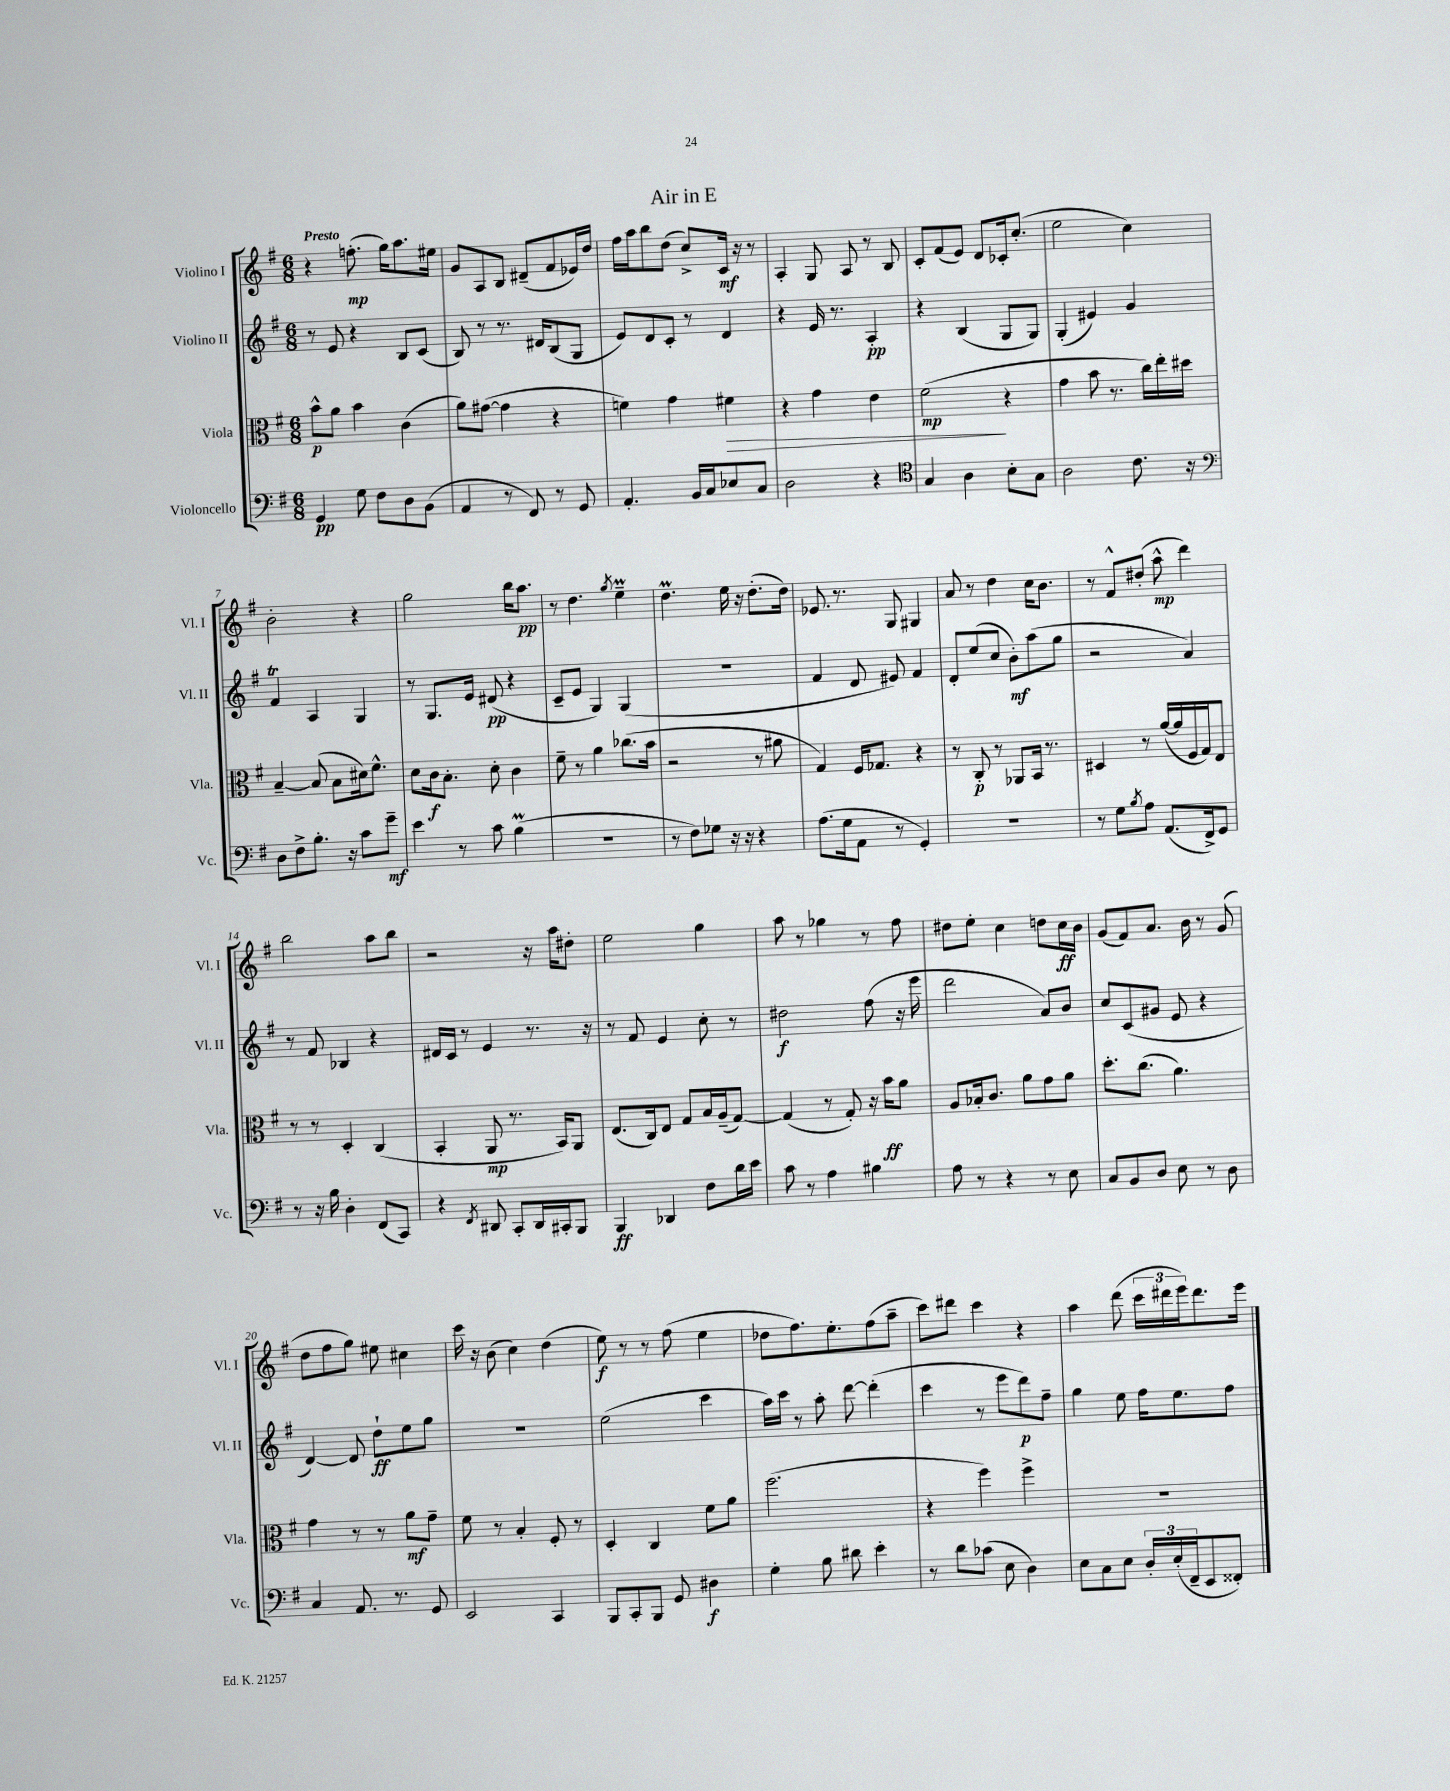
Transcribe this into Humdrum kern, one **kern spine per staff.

**kern	**dynam	**kern	**dynam	**kern	**dynam	**kern	**dynam
*part4	*part4	*part3	*part3	*part2	*part2	*part1	*part1
*staff4	*staff4	*staff3	*staff3	*staff2	*staff2	*staff1	*staff1
*I"Violoncello	*	*I"Viola	*	*I"Violino II	*	*I"Violino I	*
*I'Vc.	*	*I'Vla.	*	*I'Vl. II	*	*I'Vl. I	*
*clefF4	*	*clefC3	*	*clefG2	*	*clefG2	*
*k[f#]	*	*k[f#]	*	*k[f#]	*	*k[f#]	*
*M6/8	*	*M6/8	*	*M6/8	*	*M6/8	*
=1	=1	=1	=1	=1	=1	=1	=1
!	!	!	!	!	!	!LO:TX:a:B:t=Presto	!
4GG/	pp	8b^^\L	p	8r	.	4r	.
.	.	8a\J	.	8e/	.	.	.
8G\	.	4b\	.	4r	.	(8.ffn'\	mp
8F#\L	.	.	.	.	.	.	.
.	.	.	.	.	.	16gg\KL)	.
8D\	.	(4c\	.	8B/L	.	8.aa\	.
(8BB\J	.	.	.	(8c/J	.	.	.
.	.	.	.	.	.	16ee#X\Jk	.
=2	=2	=2	=2	=2	=2	=2	=2
4AA/	.	8a\L)	.	8B/)	.	8g/L	.
.	.	([8g#X\J	.	8r	.	8A/	.
8r	.	4g#\]	.	8.r	.	8B/J	.
8FF#/)	.	.	.	.	.	(8d#X~/L	.
.	.	.	.	16d#X/KL	.	.	.
8r	.	4r	.	(8B/	.	8f#/	.
8GG/	.	.	.	8G/J	.	16e-X/L)	.
.	.	.	.	.	.	16dd/JJ	.
=3	=3	=3	=3	=3	=3	=3	=3
4.AA'/	.	4fn\)	.	8e/L)	.	16ff#\LL	.
.	.	.	.	.	.	16aa\J	.
.	.	.	.	8d/	.	8bb\	.
.	.	4g\	.	8c'/J	.	(8dd\J	.
16BB/LL	.	.	.	8r	.	8cc^/L)	.
16C/J	.	.	.	.	.	.	.
!	!	!	!LO:HP:b	!	!	!	!
8E-X/	.	4f#X\	>	4d/	.	16c/Jk	mf
.	.	.	.	.	.	16r	.
8C/J	.	.	.	.	.	8r	.
=4	=4	=4	=4	=4	=4	=4	=4
2D\	.	4r	.	4r	.	4A'/	.
.	.	4g\	.	16e/	.	8G/	.
.	.	.	.	8.r	.	.	.
.	.	.	.	.	.	8A/	.
4r	.	4e\	.	4A'/	pp	8r	.
.	.	.	.	.	.	8B/	.
=5	=5	=5	=5	=5	=5	=5	=5
*clefC4	*	*	*	*	*	*	*
4G/	.	(2f#\	mp	4r	.	8c'/L	.
.	.	.	.	.	.	(8f#/	.
4A\	.	.	.	(4B/	.	8e/J)	.
.	.	.	.	.	.	8d/L	.
8B'\L	.	4r	]	8G/L	.	16c-X'/k	.
.	.	.	.	.	.	(8.cc'/J	.
8G\J	.	.	.	8G/J)	.	.	.
=6	=6	=6	=6	=6	=6	=6	=6
2A\	.	4g\	.	(4G'/	.	2ee\	.
.	.	8b\	.	4e#X/)	.	.	.
.	.	8.r	.	.	.	.	.
8.c\	.	.	.	4g/	.	4cc\)	.
.	.	16cc\LL)	.	.	.	.	.
.	.	16ee'\	.	.	.	.	.
16r	.	16dd#X\JJ	.	.	.	.	.
!!LO:LB:g=z
=7	=7	=7	=7	=7	=7	=7	=7
*clefF4	*	*	*	*	*	*	*
8D\L	.	[4B~/	.	4f#t/	.	2b'\	.
8F#^\	.	.	.	.	.	.	.
8.B'\J	.	(8B/]	.	4A/	.	.	.
.	.	8B\L	.	.	.	.	.
16r	.	.	.	.	.	.	.
8c\L	.	16d#X\k)	.	4G/	.	4r	.
.	.	8.f#^^\J	.	.	.	.	.
8g~\J	mf	.	.	.	.	.	.
=8	=8	=8	=8	=8	=8	=8	=8
4e\	.	8d\L	.	8r	.	2gg\	.
.	.	16c\k	f	8.G/L	.	.	.
.	.	8.B'\J	.	.	.	.	.
8r	.	.	.	.	.	.	.
.	.	.	.	16e/Jk	.	.	.
8c\	.	8d'\	.	(8d#X/	pp	.	.
(4Bm\	.	4c\	.	4r	.	16bb\KL	.
.	.	.	.	.	.	8.aa\J	pp
=9	=9	=9	=9	=9	=9	=9	=9
2.r	.	8f#~\	.	8c~/L	.	8r	.
.	.	8r	.	8e/J	.	4.dd\	.
.	.	4a\	.	4G/)	.	.	.
.	.	.	.	.	.	8qgg/	.
.	.	(8.cc-X\L	.	(4G/	.	4eeM~\	.
.	.	16b\Jk	.	.	.	.	.
=10	=10	=10	=10	=10	=10	=10	=10
8r	.	2r	.	2.r	.	4.ddM\	.
8F#\L)	.	.	.	.	.	.	.
8G-X\J	.	.	.	.	.	.	.
16r	.	.	.	.	.	16ee\	.
16r	.	.	.	.	.	16r	.
4r	.	8r	.	.	.	(8.dd'\L	.
.	.	8a#X\	.	.	.	.	.
.	.	.	.	.	.	16dd\Jk)	.
=11	=11	=11	=11	=11	=11	=11	=11
(8.A\L	.	4G/)	.	4f#/	.	8.e-X/	.
16G\k	.	.	.	.	.	8.r	.
8AA\J	.	16F#/KL	.	8d/	.	.	.
.	.	8.G-X/J	.	.	.	.	.
8r	.	.	.	8e#X/)	.	8G/	.
4GG'/)	.	4r	.	4f#/	.	4G#X/	.
=12	=12	=12	=12	=12	=12	=12	=12
2.r	.	8r	.	8d'/L	.	8a/	.
.	.	8C'/	p	(8ee/	.	8r	.
.	.	8r	.	8cc/J	.	4dd\	.
.	.	8AA-X/L	.	8b'\L)	mf	.	.
.	.	16BB/Jk	.	(8aa\	.	16cc\KL	.
.	.	8.r	.	.	.	8.b\J	.
.	.	.	.	8gg\J	.	.	.
=13	=13	=13	=13	=13	=13	=13	=13
8r	.	4D#X/	.	2r	.	8r	.
8G\L	.	.	.	.	.	8f#^^/L	.
8qB/	.	.	.	.	.	.	.
8A\J	.	8r	.	.	.	(8dd#X'/J	.
(8.AA/L	.	([16a/LL	.	.	.	8aa^^\	mp
.	.	16a/]	.	.	.	.	.
.	.	16F#/	.	4a/)	.	4ddd\)	.
16FF#^/k)	.	16G/J)	.	.	.	.	.
8GG/J	.	8E/J	.	.	.	.	.
!!LO:LB:g=z
=14	=14	=14	=14	=14	=14	=14	=14
8r	.	8r	.	8r	.	2bb\	.
16r	.	8r	.	8f#/	.	.	.
16B\	.	.	.	.	.	.	.
4D'\	.	4D'/	.	4B-X/	.	.	.
(8FF#/L	.	(4C/	.	4r	.	8aa\L	.
8CC/J)	.	.	.	.	.	8bb\J	.
=15	=15	=15	=15	=15	=15	=15	=15
4r	.	4BB'/	.	16d#X/LL	.	2r	.
.	.	.	.	16c/JJ	.	.	.
.	.	.	.	8r	.	.	.
8qFF#/	.	.	.	.	.	.	.
8DD#X/	.	8AA/	mp	4e/	.	.	.
8CC'/L	.	8.r	.	.	.	.	.
16DD#/L	.	.	.	8.r	.	16r	.
16CC#X'/J	.	16BB/KL)	.	.	.	16aa\KL	.
8BBB/J	.	8AA/J	.	.	.	8dd#X'\J	.
.	.	.	.	16r	.	.	.
=16	=16	=16	=16	=16	=16	=16	=16
4BBB/	ff	(8.E/L	.	8r	.	2ee\	.
.	.	.	.	8f#/	.	.	.
.	.	16C/k)	.	.	.	.	.
4DD-X/	.	8E/J	.	4e/	.	.	.
.	.	8G/L	.	.	.	.	.
8F#\L	.	16B/L	.	8cc'\	.	4gg\	.
.	.	(16A~/J	.	.	.	.	.
16d\L	.	[8G/J)	.	8r	.	.	.
16e\JJ	.	.	.	.	.	.	.
=17	=17	=17	=17	=17	=17	=17	=17
8c\	.	(4G/]	.	2dd#X\	f	8aa\	.
8r	.	.	.	.	.	8r	.
4A\	.	8r	.	.	.	4gg-X\	.
.	.	8G'/)	.	.	.	.	.
4B#X\	.	16r	.	(8ff#\	.	8r	.
.	.	16b\KL	ff	.	.	.	.
.	.	8a\J	.	16r	.	8ff#\	.
.	.	.	.	16eee\	.	.	.
=18	=18	=18	=18	=18	=18	=18	=18
8A\	.	8A/L	.	2ddd\	.	8dd#X\L	.
8r	.	16B-X'/k	.	.	.	8ee'\J	.
.	.	8.c/J	.	.	.	.	.
4r	.	.	.	.	.	4cc\	.
.	.	8a\L	.	.	.	.	.
8r	.	8g\	.	8a/L)	.	8ddn\L	.
8E\	.	8a\J	.	8b/J	.	16cc\L	ff
.	.	.	.	.	.	16b\JJ	.
=19	=19	=19	=19	=19	=19	=19	=19
8C/L	.	8.dd'\L	.	8cc/L	.	(8g/L	.
8BB/	.	.	.	(8c/	.	8f#/)	.
.	.	(8.cc\J	.	.	.	.	.
8D/J	.	.	.	8g#X/J	.	8.a/J	.
8E\	.	4.a\)	.	8e/	.	.	.
.	.	.	.	.	.	16b\	.
8r	.	.	.	4r	.	8r	.
8D\	.	.	.	.	.	(8g/	.
!!LO:LB:g=z
=20	=20	=20	=20	=20	=20	=20	=20
4C/	.	4g\	.	[4d/)	.	8dd\L	.
.	.	.	.	.	.	8ff#\	.
8.AA/	.	8r	.	8d/]	.	8gg\J)	.
.	.	8r	.	8dd`\L	ff	8ee#X\	.
8.r	.	.	.	.	.	.	.
.	.	8a\L	mf	8ee\	.	4cc#X\	.
8GG/	.	8g~\J	.	8gg\J	.	.	.
=21	=21	=21	=21	=21	=21	=21	=21
2EE/	.	8f#\	.	2.r	.	16ccc\	.
.	.	.	.	.	.	16r	.
.	.	8r	.	.	.	(8b\	.
.	.	4B'/	.	.	.	4cc\)	.
4CC/	.	8F#'/	.	.	.	(4dd\	.
.	.	8r	.	.	.	.	.
=22	=22	=22	=22	=22	=22	=22	=22
8BBB/L	.	4D'/	.	(2ee\	.	8ee\)	f
8CC'/	.	.	.	.	.	8r	.
8BBB/J	.	4C/	.	.	.	8r	.
8GG/	.	.	.	.	.	(8ff#\	.
4D#X\	f	8f#\L	.	4ccc\	.	4ee\	.
.	.	8a\J	.	.	.	.	.
=23	=23	=23	=23	=23	=23	=23	=23
4G'\	.	(2.ff#\	.	16aa\LL)	.	8dd-X\L	.
.	.	.	.	16ccc\JJ	.	.	.
.	.	.	.	8r	.	8.ff#\)	.
8B\	.	.	.	8aa'\	.	.	.
.	.	.	.	.	.	8.ee'\	.
8d#X\	.	.	.	[8ddd\	.	.	.
4e'\	.	.	.	(4ddd'\]	.	(8ff#\	.
.	.	.	.	.	.	8aa~\J	.
=24	=24	=24	=24	=24	=24	=24	=24
8r	.	4r	.	4ccc\	.	8ccc\L)	.
8d\L	.	.	.	.	.	8ddd#X\J	.
(8c-X\J	.	4ff#\)	.	8r	.	4ccc\	.
8E\	.	.	.	8eee\L	.	.	.
4D\)	.	4ff#^\	.	8ddd\)	p	4r	.
.	.	.	.	8ff#~\J	.	.	.
=25	=25	=25	=25	=25	=25	=25	=25
8E\L	.	2.r	.	4gg\	.	4aa\	.
8C\	.	.	.	.	.	.	.
8E\J	.	.	.	8ee\	.	(8ddd\	.
24D'/LL	.	.	.	16ff#\KL	.	24ccc\LL	.
(24E'/	.	.	.	.	.	24ddd#X\	.
.	.	.	.	8.ee\	.	.	.
24FF#~/J	.	.	.	.	.	24eee\J)	.
8EE/	.	.	.	.	.	8.ddd#\	.
8FF##X'/J)	.	.	.	8ff#\J	.	.	.
.	.	.	.	.	.	16eee\Jk	.
==	==	==	==	==	==	==	==
*-	*-	*-	*-	*-	*-	*-	*-
